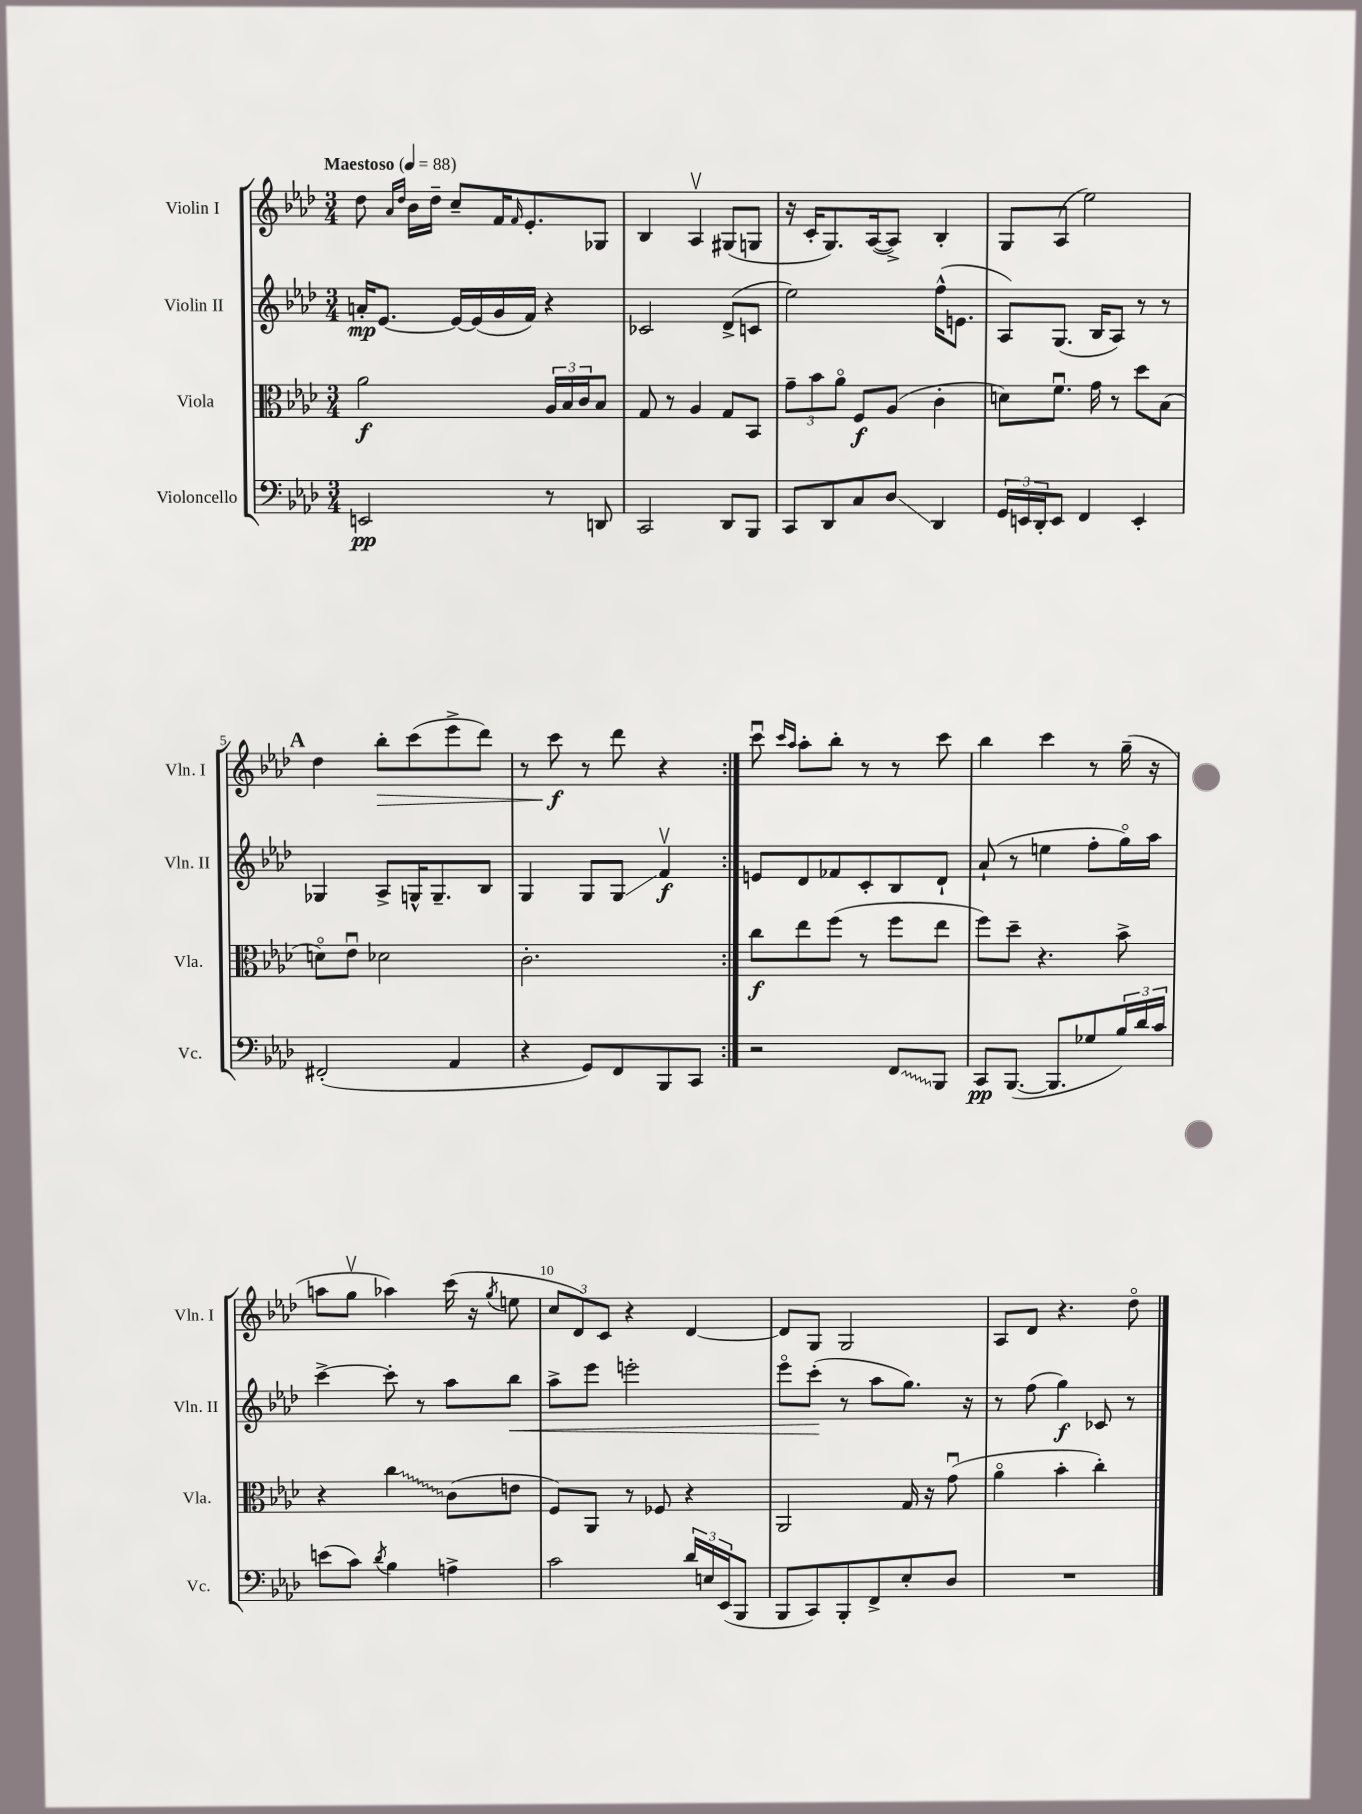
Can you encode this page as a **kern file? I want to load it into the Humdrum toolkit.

**kern	**kern	**kern	**kern
*staff4	*staff3	*staff2	*staff1
*clefF4	*clefC3	*clefG2	*clefG2
*k[b-e-a-d-]	*k[b-e-a-d-]	*k[b-e-a-d-]	*k[b-e-a-d-]
*M3/4	*M3/4	*M3/4	*M3/4
*MM88	*MM88	*MM88	*MM88
2EE	2a-	16a'	8dd-
.	.	[8.e-	.
.	.	.	16qqa-
.	.	.	16qqdd-
.	.	.	16b-
.	.	.	16dd-~
.	.	16e-_	8cc~
.	.	(16e-]	.
.	.	16g	16f
.	.	.	16qqf
.	.	16f)	8.e-'
8r	24A-	4r	.
.	24B-	.	.
.	24c	.	.
8DD	8B-	.	8G-
=	=	=	=
2CC	8G	2c-	4B-
.	8r	.	.
.	4A-	.	4A-v
8DD-	8G	(8d-^	(8G#
8BBB-	8BB-	8c	8G
=	=	=	=
8CC	12g~	2ee-)	16r
.	.	.	16c'
.	12b-	.	.
8DD-	.	.	8.G)
.	12a-o	.	.
8C	8F	.	.
.	.	.	([16A-
8D-	(8A-	.	8A-^])
4DD-	4c'	(16ff^^	4B-'
.	.	8.e	.
=	=	=	=
24GG	8d)	8A-)	8G
24EE	.	.	.
24DD-'	.	.	.
8EE	8.fu	(8.G	(8A-
4FF	.	.	2ee-)
.	16g	16B-	.
.	8r	8A-)	.
4EE'	8dd-	8r	.
.	(8B-	8r	.
=	=	=	=
(2FF#'	8do)	4G-	4dd-
.	8e-u	.	.
.	2d-	8A-^	8bb-'
.	.	16G^^	(8ccc
.	.	8.G~	.
4AA-	.	.	8eee-^
.	.	8B-	8ddd-)
=	=	=	=
4r	2.c'	4G	8r
.	.	.	8ccc
8GG)	.	8G	8r
8FF	.	8G	8ddd-
8BBB-	.	4fv	4r
8CC	.	.	.
=:|!	=:|!	=:|!	=:|!
2r	8cc	8e	8cccu
.	.	.	16qqccc
.	.	.	16qqaa-
.	8ee-	8d-	8aa-'
.	(8ff	8f-	8bb-'
.	8r	8c'	8r
8FF	8ff	8B-	8r
8BBB-	8ee-	8d-`	8ccc
=	=	=	=
8CC	8ff)	(8a-`	4bb-
([8.BBB-	8dd-~	8r	.
.	4.r	4ee	4ccc
8.BBB-]	.	.	.
8G-	.	8ff'	8r
24B-)	8b-^	16ggo)	(16gg~
24d-	.	.	.
.	.	16aa-	16r
24c	.	.	.
=	=	=	=
(8e	4r	[4ccc^	8aa
8c)	.	.	8ggv
8qd-	.	.	.
4B-	4cc	8ccc']	4aa-)
.	.	8r	.
4A^	(8c	8aa-	(16ccc
.	.	.	16r
.	.	.	8qgg
.	8e	8bb-	8ee
=	=	=	=
2c	8F)	8aa-^	12cc
.	.	.	12d-)
.	8AA-	8eee-	.
.	.	.	12c
.	8r	2eee'	4r
.	8F-	.	.
24d-	4r	.	[4d-
24E	.	.	.
(24EE-	.	.	.
8BBB-	.	.	.
=	=	=	=
8BBB-	2AA-	8eee-o	8d-]
8CC)	.	(8ccc'	8G
8BBB-'	.	8r	2G
8FF^	.	8aa-	.
8E-'	16G	8.gg)	.
.	16r	.	.
8D-	(8gu	.	.
.	.	16r	.
=	=	=	=
2.r	4a-o	8r	8A-
.	.	(8ff	8d-
.	4b-'	4gg)	4.r
.	4cc')	8c-	.
.	.	8r	8dd-o
==	==	==	==
*-	*-	*-	*-
